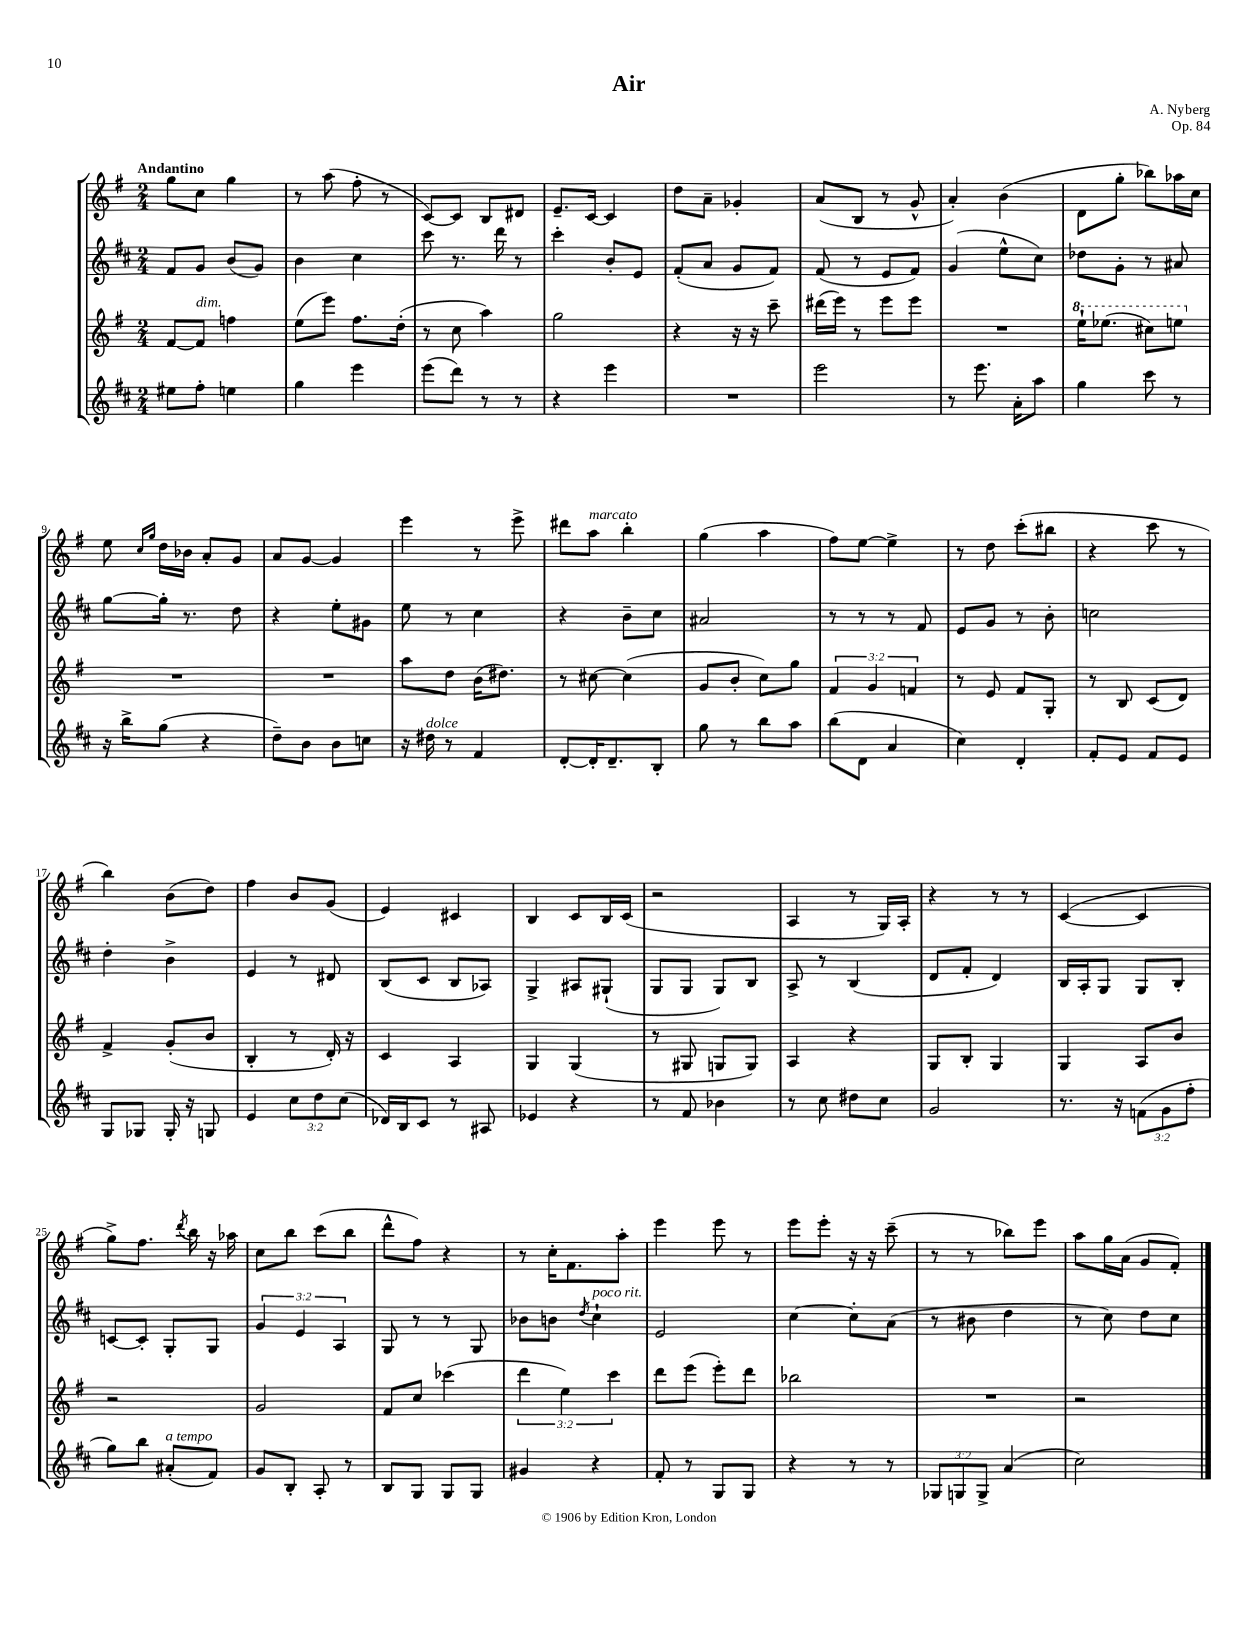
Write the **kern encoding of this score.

**kern	**kern	**kern	**kern
*staff4	*staff3	*staff2	*staff1
*clefG2	*clefG2	*clefG2	*clefG2
*k[f#c#]	*k[f#]	*k[f#c#]	*k[f#]
*M2/4	*M2/4	*M2/4	*M2/4
8ee#	[8f#	8f#	8gg
8ff#'	8f#]	8g	8cc
4ee	4ff	(8b	4gg
.	.	8g)	.
=	=	=	=
4gg	(8ee	4b	8r
.	8eee)	.	(8aa
4eee	8.ff#	4cc#	8ff#'
.	.	.	8r
.	(16dd'	.	.
=	=	=	=
(8eee	8r	8ccc#	[8c)
8ddd)	8cc	8.r	8c]
8r	4aa)	.	8B
.	.	16ddd	.
8r	.	8r	8d#
=	=	=	=
4r	2gg	4ccc#'	8.e~
.	.	.	[16c
4eee	.	8b'	4c]
.	.	8e	.
=	=	=	=
2r	4r	(8f#'	8dd
.	.	8a	8a~
.	16r	8g	4g-'
.	16r	.	.
.	8ccc~	8f#)	.
=	=	=	=
2eee	(16ddd#	(8f#	(8a
.	16eee)	.	.
.	8r	8r	8B
.	8eee	8e	8r
.	8eee	8f#)	8g^^
=	=	=	=
8r	2r	(4g	4a')
8.eee	.	.	.
.	.	8ee^^	(4b
16a'	.	.	.
8aa	.	8cc#)	.
=	=	=	=
4gg	16eee`	8dd-	8d
.	(8.eee-	.	.
.	.	8g'	8gg'
8ccc#	8ccc#)	8r	8bb-)
8r	8eee	8a#	16aa-
.	.	.	16cc
=	=	=	=
16r	2r	[8gg	8ee
16bb^	.	.	.
.	.	.	16qqcc
.	.	.	16qqgg
(8gg	.	16gg']	16dd
.	.	8.r	16b-
4r	.	.	8a'
.	.	8dd	8g
=	=	=	=
8dd~)	2r	4r	8a
8b	.	.	[8g
8b	.	8ee'	4g]
8cc	.	8g#	.
=	=	=	=
16r	8aa	8ee	4eee
16dd#	.	.	.
8r	8dd	8r	.
4f#	(16b	4cc#	8r
.	8.dd#)	.	.
.	.	.	8eee^
=	=	=	=
[8d'	8r	4r	8ddd#
16d']	[8cc#	.	8aa
8.d~	.	.	.
.	(4cc#]	8b~	4bb'
8B'	.	8cc#	.
=	=	=	=
8gg	8g	2a#	(4gg
8r	8b'	.	.
8bb	8cc)	.	4aa
8aa	8gg	.	.
=	=	=	=
(8bb	6f#	8r	8ff#)
8d	.	8r	[8ee
.	6g	.	.
4a	.	8r	4ee^]
.	6f	.	.
.	.	8f#	.
=	=	=	=
4cc#)	8r	8e	8r
.	8e	8g	8dd
4d'	8f#	8r	(8ccc'
.	8G'	8b'	8bb#
=	=	=	=
8f#'	8r	2cc	4r
8e	8B	.	.
8f#	(8c	.	8ccc
8e	8d)	.	8r
=	=	=	=
8G	4f#^	4dd'	4bb)
8G-	.	.	.
16G-'	(8g'	4b^	(8b
16r	.	.	.
8G	8b	.	8dd)
=	=	=	=
4e	4B'	4e	4ff#
12cc#	8r	8r	8b
12dd	.	.	.
.	16d')	8d#	(8g
(12cc#	.	.	.
.	16r	.	.
=	=	=	=
16d-)	4c	(8B	4e)
16B	.	.	.
8c#	.	8c#	.
8r	4A	8B	4c#
8A#	.	8A-)	.
=	=	=	=
4e-	4G	4G^	4B
4r	(4G	8A#	8c
.	.	(8G#`	16B
.	.	.	(16c
=	=	=	=
8r	8r	8G	2r
8f#	8G#	8G	.
4b-	8G	8G)	.
.	8G)	8B	.
=	=	=	=
8r	4A	8A^	4A
8cc#	.	8r	.
8dd#	4r	(4B	8r
8cc#	.	.	16G)
.	.	.	16A'
=	=	=	=
2g	8G	8d	4r
.	8B'	8f#'	.
.	4G	4d)	8r
.	.	.	8r
=	=	=	=
8.r	4G	16B	([4c
.	.	16A'	.
.	.	8G	.
16r	.	.	.
(12f	8A	8G	4c]
12g	.	.	.
.	8b	8B'	.
12ff#'	.	.	.
=	=	=	=
8gg)	2r	[8c	8gg^)
8bb	.	8c']	8.ff#
(8a#'	.	8G'	.
.	.	.	8qddd
.	.	.	16bb
8f#)	.	8G	16r
.	.	.	16aa-
=	=	=	=
8g	2g	6g	8cc
8B'	.	.	8bb
.	.	6e	.
8A'	.	.	(8ccc
.	.	6A	.
8r	.	.	8bb
=	=	=	=
8B	8f#	8G	8ddd^^
8G	8cc	8r	8ff#)
8G	(4ccc-	8r	4r
8G	.	8G	.
=	=	=	=
4g#	6ddd	8b-	8r
.	.	8b	16cc'
.	6ee)	.	.
.	.	.	8.f#
.	.	8qdd	.
4r	.	4cc#`	.
.	6ccc	.	.
.	.	.	8aa'
=	=	=	=
8f#'	8ddd	2e	4eee
8r	(8eee	.	.
8G	8eee')	.	8eee
8G	8ddd	.	8r
=	=	=	=
4r	2bb-	[4cc#	8eee
.	.	.	8eee'
8r	.	8cc#']	16r
.	.	.	16r
8r	.	(8a	(8ccc~
=	=	=	=
12G-	2r	8r	8r
12G	.	.	.
.	.	8b#	8r
12G^	.	.	.
(4a	.	4dd	8bb-)
.	.	.	8eee
=	=	=	=
2cc#)	2r	8r	8aa
.	.	8cc#)	16gg
.	.	.	(16a
.	.	8dd	8g
.	.	8cc#	8f#')
==	==	==	==
*-	*-	*-	*-
